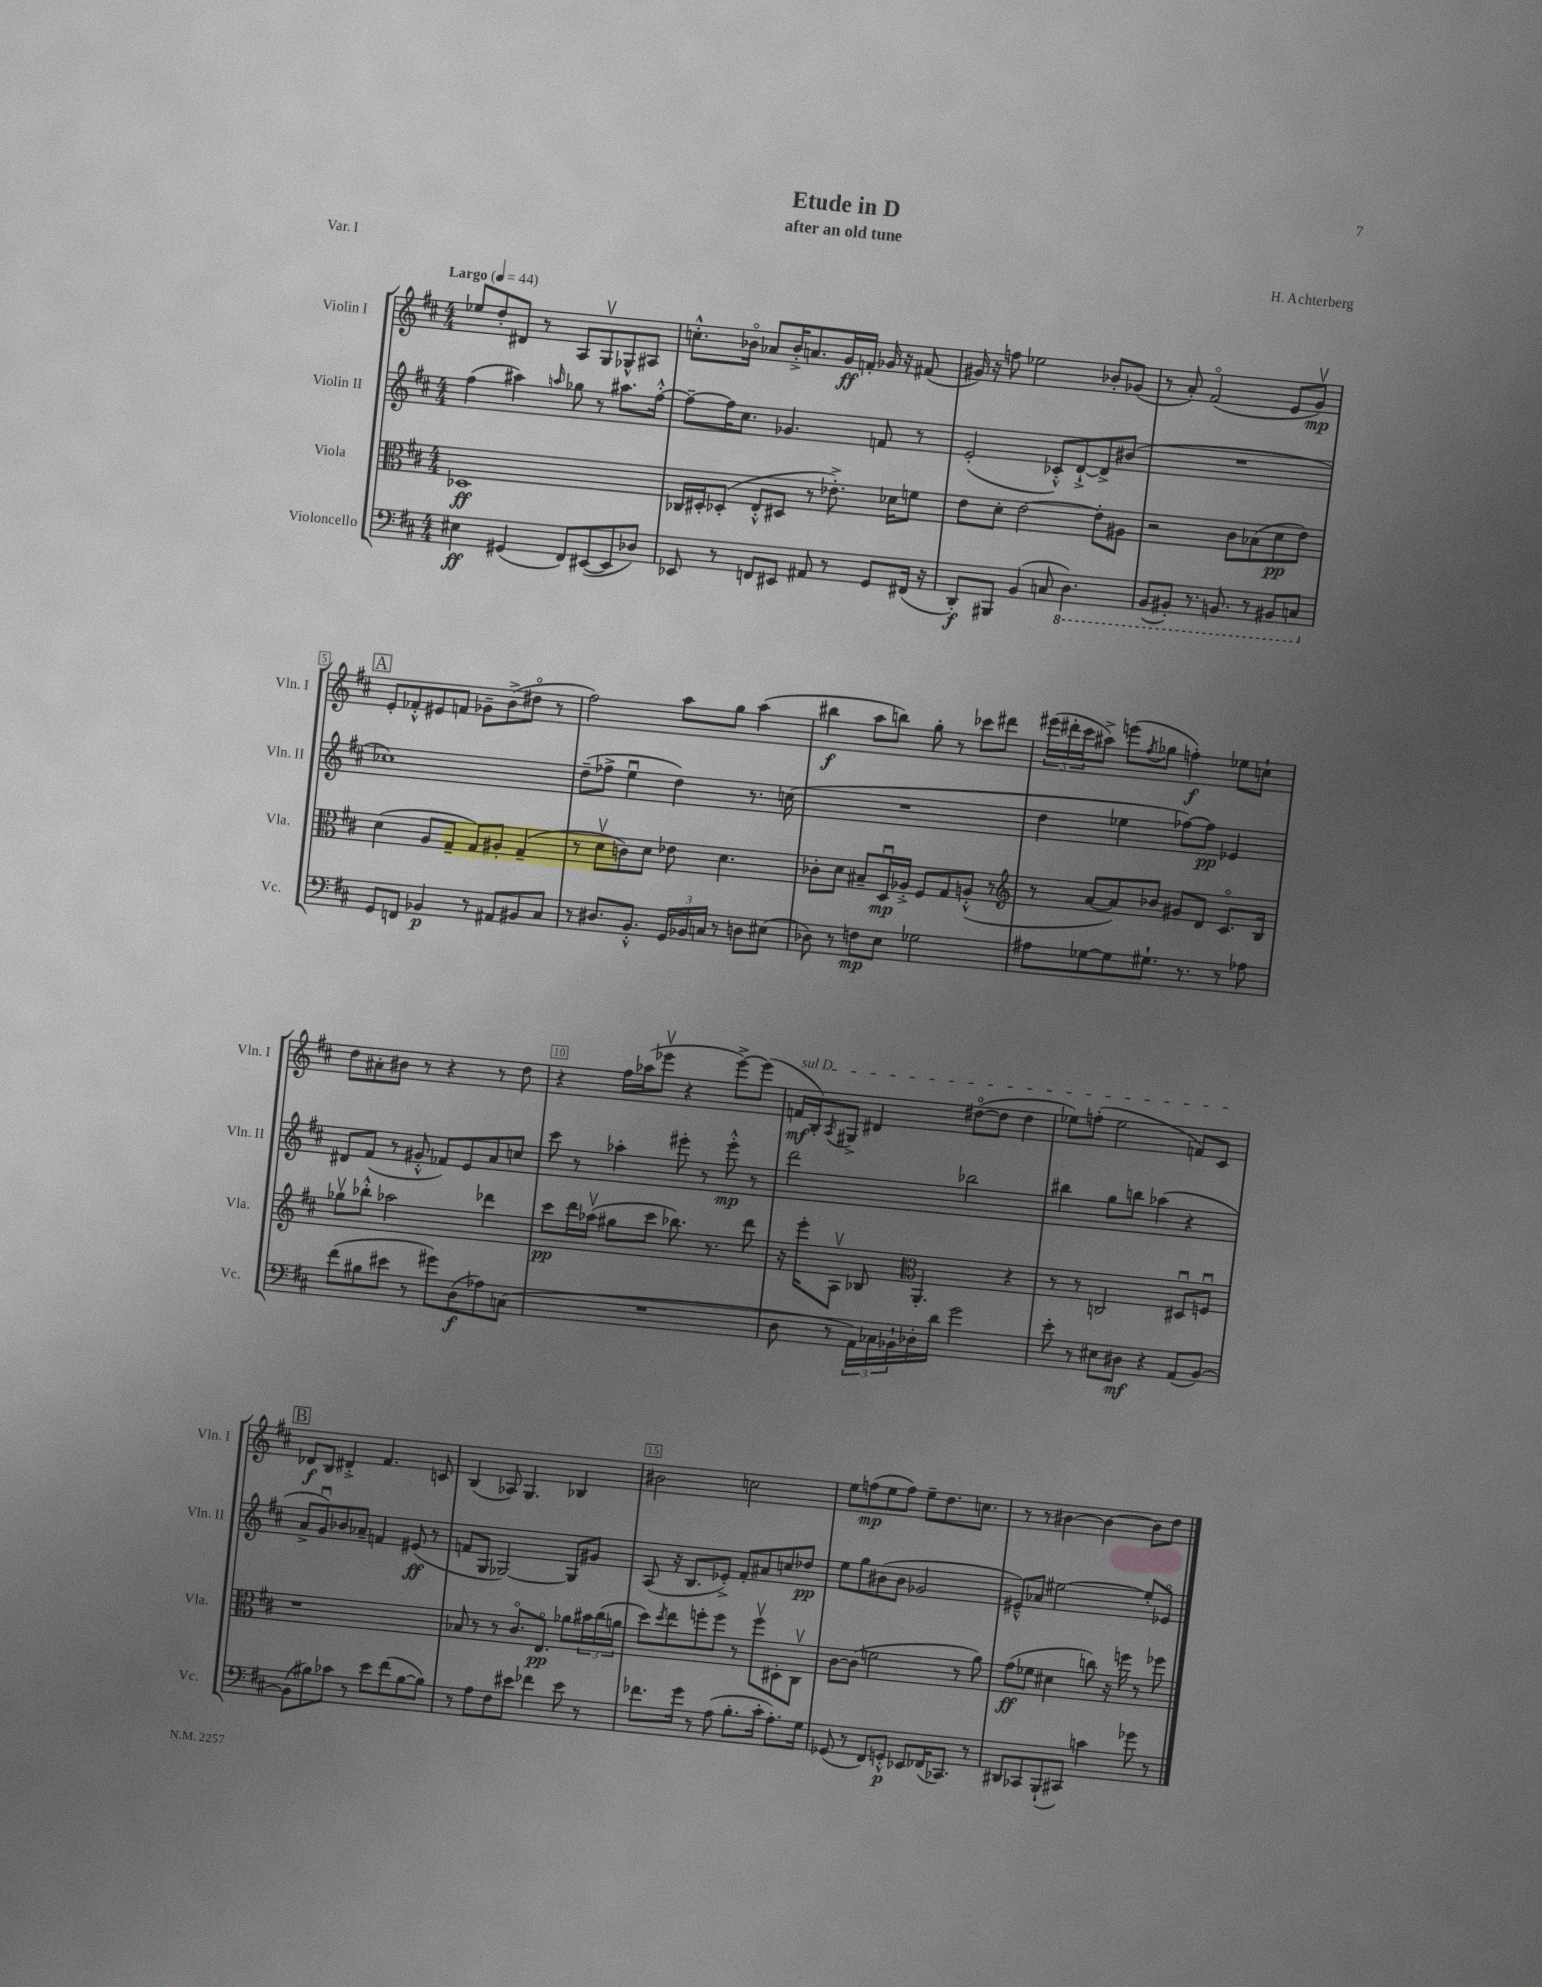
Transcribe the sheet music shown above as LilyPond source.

\header { title = "Etude in D" composer = "H. Achterberg" subtitle = "after an old tune" piece = "Var. I" }
<<
\new StaffGroup <<
\new Staff = "s0" \with { instrumentName = "Violin I" shortInstrumentName = "Vln. I" } {
    \clef treble \key d \major \numericTimeSignature \time 4/4 \tempo "Largo" 4 = 44
    ees''8 d''8-. dis'8 r8 a8 g8\upbow ges8-^ ais8 |
    c''8.-.-^ bes'16\flageolet aes'8 bes'16-.-> a'8. g'16\ff f'16-. ges'16 r16 fis'8( |
    gis'16) r16 f''8 ees''2 bes'8-. ges'8( |
    r8 a'8-.) fis'2\flageolet( e'8 g'8\upbow\mp) |
    \mark \markup { \box "A" } e'8-. fes'8-.-^ eis'8 f'8 ges'8-- b'8->( dis''8\flageolet r8 |
    fis''2) a''8 g''8 a''4( |
    bis''4\f a''8 b''8) g''8-. r8 ces'''8 dis'''8 |
    \tuplet 3/2 { eis'''16( dis'''16-. cis'''16 } ais''8->) e'''8( \acciaccatura { fis''8 } ges''8 f''4-.\f) ees''8 c''8-! |
    d''8 ais'8-. bis'8 r8 r4 r8 d''8 |
    r4 fis''16 aes''16( ees'''8\upbow r4 ees'''8~->) ees'''8( |
    \once \override TextSpanner.bound-details.left.text = \markup { \italic "sul D" } f'16\mf\startTextSpan b16-.) \acciaccatura { a8 } gis8-> dis'4 dis''8~\flageolet( dis''8 dis''4 |
    ees''8) f''8-.( ees''2 f'8) cis'8\stopTextSpan |
    \mark \markup { \box "B" } des'8\f b8 dis'4-.-> fis'4. c'8 |
    b4( aes8) g4. bes4 |
    bis'2 c''2 |
    e''8 f''8\mp( e''8 f''8) e''8-- d''8. c''8. |
    r8 r8 bis'4~ bis'4~ bis'8 d''8 \bar "|." |
}
\new Staff = "s1" \with { instrumentName = "Violin II" shortInstrumentName = "Vln. II" } {
    \clef treble \key d \major \numericTimeSignature \time 4/4
    fis''4( ais''4) \grace { a''16 } ges''8 r8 ais''8. fis''16~-.-^ |
    fis''8~-- fis''16 cis''8. ges'4. f'8 r8 |
    e'2-.( ces'8-.-^) d'8~-!-> d'8-> bis'8( |
    R1 |
    \mark \markup { \box "A" } ces''1) |
    d''8--( fes''8-> e''4\downbow d''4) r8. c''16( |
    R1 |
    d''4 ees''4 fes''8~) fes''8\pp ees'4 |
    dis'8 fis'8( r8 gis'8-.-^ fes'8) e'8 a'8 c''8 |
    cis'''8 r8 aes''4-. eis'''8-. r8 eis'''8-.-^\mp r8 |
    d'''2 bes''2 |
    bis''4 g''8 b''8 aes''4( r4 |
    \mark \markup { \box "B" } a'8-> g'8\downbow) bes'8 aes'8-- f'4 eis'8\ff( r8 |
    f'8 g8 ges2~) ges8 gis'8 |
    a8( r16 b8. ees'8-.->) fis'8-. ais'8 c''8 des''8\pp |
    e''8 g''8 bis'8( bis'8 ges'2 |
    eis'8---^) aes'8 eis''2~ eis''8-. ees'8\flageolet \bar "|." |
}
\new Staff = "s2" \with { instrumentName = "Viola" shortInstrumentName = "Vla." } {
    \clef alto \key d \major \numericTimeSignature \time 4/4
    des1\ff |
    ces16 dis16-. des8-.( e8-.-^ dis8 r8 ees'8.-.->) des'16 f'8 |
    e'8 d'8-. e'2~ e'8-. ais8 |
    r2 cis'8 bes8( d'8\pp e'8) |
    \mark \markup { \box "A" } d'4( a8 g8-- g8) ais8-. g4--( |
    r8 d'8\upbow c'8) d'8 ees'8 d'4. |
    ces'8-. d'8 bis8-- d16\downbow\mp aes16-.-> fis8 g8 a8-.-^( r8 |
    \clef treble r8 a'8~ a'8) bes'8 gis'8 d'8 cis'8.\flageolet b16 |
    ges''8\upbow bes''8-.-^ aes''2 des'''4 |
    cis'''8\pp d'''16 aes''16\upbow( gis''8 cis'''8 bes''8.) r8. d'''8 |
    r16 e'''16-. a8\upbow bes8 \clef alto a,4.-. r4 |
    r8 r8 c2 dis8\downbow f8\downbow |
    \mark \markup { \box "B" } r1 |
    bes8 r8 r8 cis'8.\flageolet e8.\flageolet\pp aes'8 \tuplet 3/2 { bis'16 cis''16( a'16 } |
    d''8) \acciaccatura { d''8 } e''8 f''8-. f''8 r8 f''8\upbow dis8-. cis8\upbow |
    cis'8~ cis'8( f'2 r8 a'8) |
    g'8\ff( fes'8 dis'4 c''8) r16 f''16 r8 fes''8 \bar "|." |
}
\new Staff = "s3" \with { instrumentName = "Violoncello" shortInstrumentName = "Vc." } {
    \clef bass \key d \major \numericTimeSignature \time 4/4
    eis4\ff gis,4( fis,8) eis,8~( eis,8 des8) |
    ees,8 r8 f,8 eis,8 ais,8 r8 g,8 fis,16( r16 |
    d,8-.\f) bis,,8 b,4( c8 \ottava #-1 d,4.) |
    b,,8( bis,,8-.) r8. b,,8. r8 bis,,8 c,8 \ottava #0 |
    \mark \markup { \box "A" } g,8 f,8 bes,4\p r8 ais,8 bis,8 cis8 |
    r8 dis8. b,8.-.-^ \tuplet 3/2 { g,16 bes,16 c16 } r8 d8 eis8( |
    des8) r8 f8\mp e8 ges2 |
    ais8 ges8~ ges8 gis8.-! r8. r8 aes8 |
    fis'8( bis8 eis'8 r8 gis'8) d8\f( aes8) c8( |
    R1 |
    d8 r8 \tuplet 3/2 { a,16) ces16 bes,16-! } des16-. d'16 g'2 |
    e'8-. r8 eis8 dis8\mf r4 a,8( b,8~) |
    \mark \markup { \box "B" } b,8( bis8) ces'8 r8 e'8 fis'8( bis8~ bis8) |
    r8 a8 fis8 eis'8 fes'4 eis'8 r8 |
    fes'8. g'16 r8 a8( b8.-. cis'16-. a8.-.) g16 |
    ges,8( r8 fis,8) g,8-.-^\p ees,8 fes,16( ces,8.) r8 |
    dis,8 ces,8 b,,8-!( cis,8) c'4 ges'8 r8 \bar "|." |
}
>>
>>
\layout { \context { \Score \override BarNumber.break-visibility = ##(#f #t #t) barNumberVisibility = #(every-nth-bar-number-visible 5) \override BarNumber.stencil = #(make-stencil-boxer 0.1 0.3 ly:text-interface::print) } }
